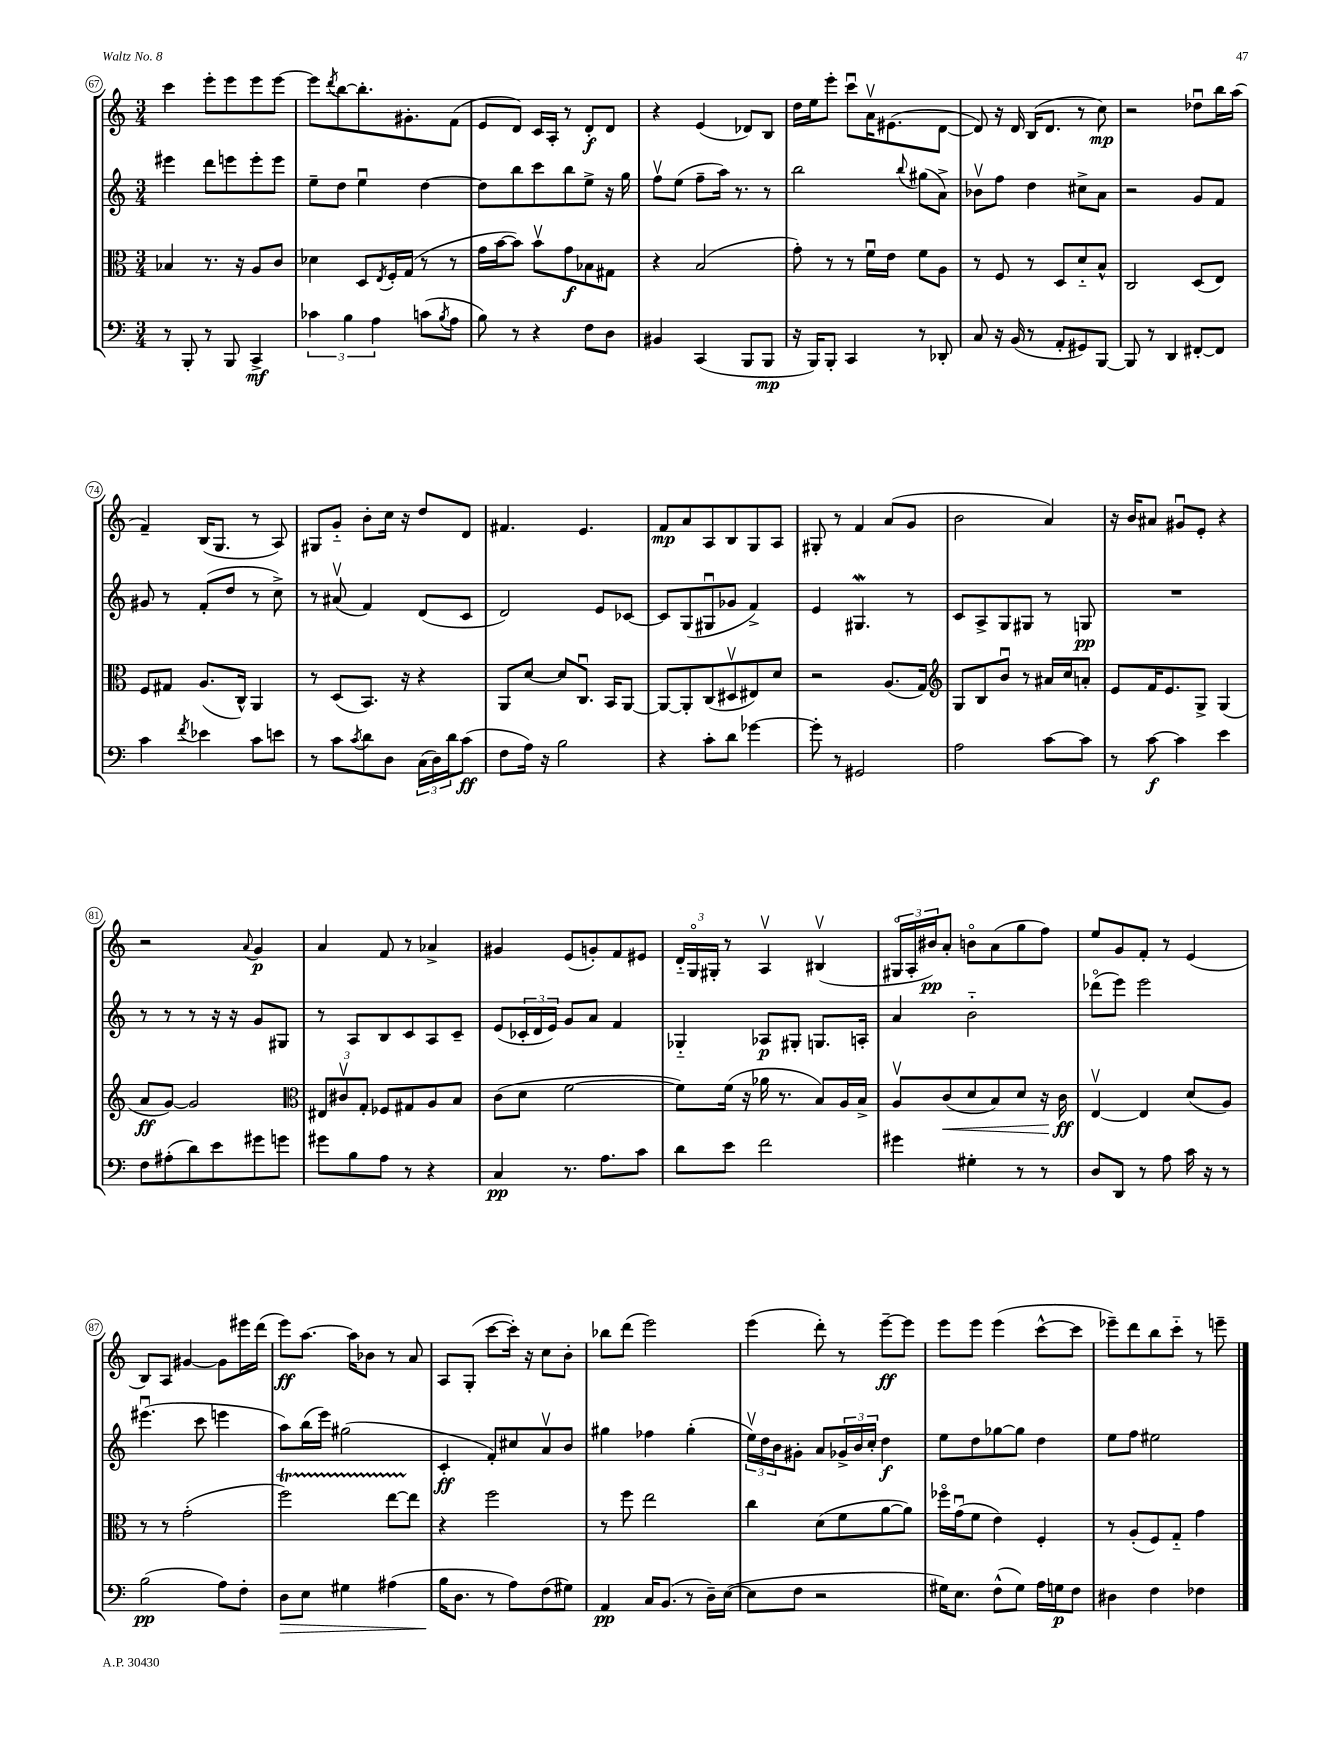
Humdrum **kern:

**kern	**kern	**kern	**kern
*staff4	*staff3	*staff2	*staff1
*clefF4	*clefC3	*clefG2	*clefG2
*k[]	*k[]	*k[]	*k[]
*M3/4	*M3/4	*M3/4	*M3/4
8r	4B-	4eee#	4ccc
8BBB'	.	.	.
8r	8.r	8ddd	8eee'
8BBB	.	8eee	8eee
.	16r	.	.
4CC^	8A	8eee'	8eee
.	8c	8eee	[8eee
=	=	=	=
6c-	4d-	8ee~	8eee]
.	.	.	8qddd
.	.	8dd	[8bb
6B	.	.	.
.	8D	4eeu	8.bb']
6A	.	.	.
.	8qE	.	.
.	16F'	.	.
.	(16G	.	8.g#'
(8c	8r	[4dd	.
8qB	.	.	.
8A	8r	.	(8f
=	=	=	=
8B)	16g	8dd]	8e
.	[16b	.	.
8r	8b])	8bb	8d)
4r	8bv	8ccc	16c
.	.	.	16A'
.	8g	8bb	8r
8F	8B-	8ee^	8d'
8D	8G#	16r	8d
.	.	16gg	.
=	=	=	=
4BB#	4r	8ffv	4r
.	.	(8ee	.
(4CC	(2B	8ff~	(4e
.	.	16aa)	.
.	.	8.r	.
8BBB	.	.	8d-)
8BBB	.	8r	8B
=	=	=	=
16r	8g')	2bb	16dd
16BBB)	.	.	16ee
8BBB'	8r	.	8eee'
4CC	8r	.	8cccu
.	16fu	.	16av
.	16e	.	(8.e#
.	.	8qqbb	.
8r	8f	(8gg#	.
8DD-'	8A	8a^)	[8d
=	=	=	=
8C	8r	8b-v	8d])
16r	8F	8ff	16r
(16BB	.	.	16d
8r	8r	4dd	(16B
.	.	.	8.d
8AA'	8D	.	.
8GG#)	8d'~	8cc#^	8r
[8BBB	8B^^	8a	8cc)
=	=	=	=
8BBB]	2C	2r	2r
8r	.	.	.
4DD	.	.	.
[8FF#'	(8D	8g	8dd-u
8FF#]	8E)	8f	16bb
.	.	.	(16aa
=	=	=	=
4c	8F	8g#	4f~)
.	8G#	8r	.
8qf	.	.	.
4e-	(8.A	(8f'	(16B
.	.	.	8.G
.	.	8dd	.
.	16C^^)	.	.
8c	4AA	8r	8r
8e	.	8cc^)	8A)
=	=	=	=
8r	8r	8r	8G#
8c	(8D	(8a#v	8g'~
8qc	.	.	.
8d	8.BB)	4f)	8b'
8D	.	.	16cc
.	16r	.	16r
(24C	4r	(8d	8dd
24D)	.	.	.
24d	.	.	.
(8c	.	8c	8d
=	=	=	=
8F	8AA	2d)	4.f#
16A)	[8d	.	.
16r	.	.	.
2B	8d]	.	.
.	8.Cu	.	4.e
.	.	8e	.
.	16BB	.	.
.	[8AA	[8c-	.
=	=	=	=
4r	8AA_	8c-]	8f
.	8AA']	(8G	8a
8c'	(8C	8G#u	8A
8d	8D#v	8g-	8B
[4g-	8E#)	4f^)	8G
.	8d	.	8A
=	=	=	=
8g-']	2r	4e	8G#'
8r	.	.	8r
2GG#	.	4.G#	4f
.	(8.A	.	(8a
.	.	8r	8g
.	16G)	.	.
=	=	=	=
*	*clefG2	*	*
2A	8G	8c	2b
.	8B	8A^	.
.	8bu	8G	.
.	8r	8G#	.
[8c	16a#	8r	4a)
.	16cc	.	.
8c]	8a'	8G	.
=	=	=	=
8r	8e	2.r	16r
.	.	.	16b
[8c	16f	.	8a#
.	8.e	.	.
4c]	.	.	8g#u
.	8G^	.	8e'
4e	(4G	.	4r
=	=	=	=
8F	8a	8r	2r
(8A#'	[8g)	8r	.
8d)	2g]	8r	.
8e	.	16r	.
.	.	16r	.
.	.	.	8qqa
8g#	.	8g	4g
8g	.	8G#	.
=	=	=	=
*	*clefC3	*	*
8g#	12E#	8r	4a
.	12c#v	.	.
8B	.	8A	.
.	12G'	.	.
8A	8F-	8B	8f
8r	8G#	8c	8r
4r	8A	8A	4a-^
.	8B	8c~	.
=	=	=	=
4C	(8c	(8e	4g#
.	8d	24c-'	.
.	.	24d	.
.	.	24e)	.
8.r	[2f	8g	(8e
.	.	8a	8g')
8.A	.	.	.
.	.	4f	8f
8c	.	.	8e#
=	=	=	=
8d	8f])	4G-'~	24d'~
.	.	.	24Go
.	.	.	24G#'
8e	(16f	.	8r
.	16r	.	.
2f	16a-	8A-	4Av
.	8.r	.	.
.	.	8G#'	.
.	8B)	8.G	(4B#v
.	16A	.	.
.	16B^	16A'	.
=	=	=	=
4g#	8Av	4a	24G#o
.	.	.	24A'
.	.	.	24b#)
.	(8c	.	8a'
4G#'	8d	2b'~	8bo
.	8B)	.	(8a
8r	8d	.	8gg
8r	16r	.	8ff)
.	16c	.	.
=	=	=	=
8D	[4Ev	(8ddd-o	8ee
8DD	.	8eee)	8g
8r	4E]	2eee	8f'
8A	.	.	8r
16c	(8d	.	(4e
16r	.	.	.
8r	8A)	.	.
=	=	=	=
(2B	8r	(4.eee#u	8B)
.	8r	.	8A
.	(2g'	.	[4g#
.	.	8ccc	.
8A)	.	4eee	8g#]
8F'	.	.	16eee#
.	.	.	(16ddd
=	=	=	=
8D	2ff)	8aa)	8eee)
8E	.	(16bb	[8.aa
.	.	16eee)	.
4G#	.	(2gg#	.
.	.	.	16aa]
.	.	.	8b-
(4A#	[8ee	.	8r
.	8ee]	.	8a
=	=	=	=
16B	4r	4c'	8A
8.D	.	.	.
.	.	.	(8G'
8r	2ff	8f')	[8ccc
8A)	.	8cc#	16ccc'])
.	.	.	16r
(8F	.	8av	8cc
8G#)	.	8b	8b'
=	=	=	=
4AA	8r	4gg#	8bb-
.	8ff	.	(8ddd
16C	2ee	4ff-	2eee)
(8.BB	.	.	.
8r	.	(4gg#'	.
16D~)	.	.	.
([16E	.	.	.
=	=	=	=
8E]	4cc	24eev)	(4eee
.	.	24dd	.
.	.	24b	.
8F	.	8g#'	.
2r	(8d	8a	8ddd')
.	8f	24g-^	8r
.	.	24b	.
.	.	24cc'	.
.	[8a	4dd	[8eee~
.	8a])	.	8eee]
=	=	=	=
16G#)	16ff-o	8ee	8eee
8.E	(16gu	.	.
.	8f	8dd	8eee
(8F^^	4e)	[8gg-	(4eee
8G#)	.	8gg-]	.
16A	4F'	4dd	[8ccc^^
16G	.	.	.
8F	.	.	8ccc]
=	=	=	=
4D#	8r	8ee	8eee-~)
.	(8A'	8ff	8ddd
4F	8F)	2ee#	8bb
.	8G'~	.	8ccc'~
4F-	4g	.	8r
.	.	.	8eee~
==	==	==	==
*-	*-	*-	*-
